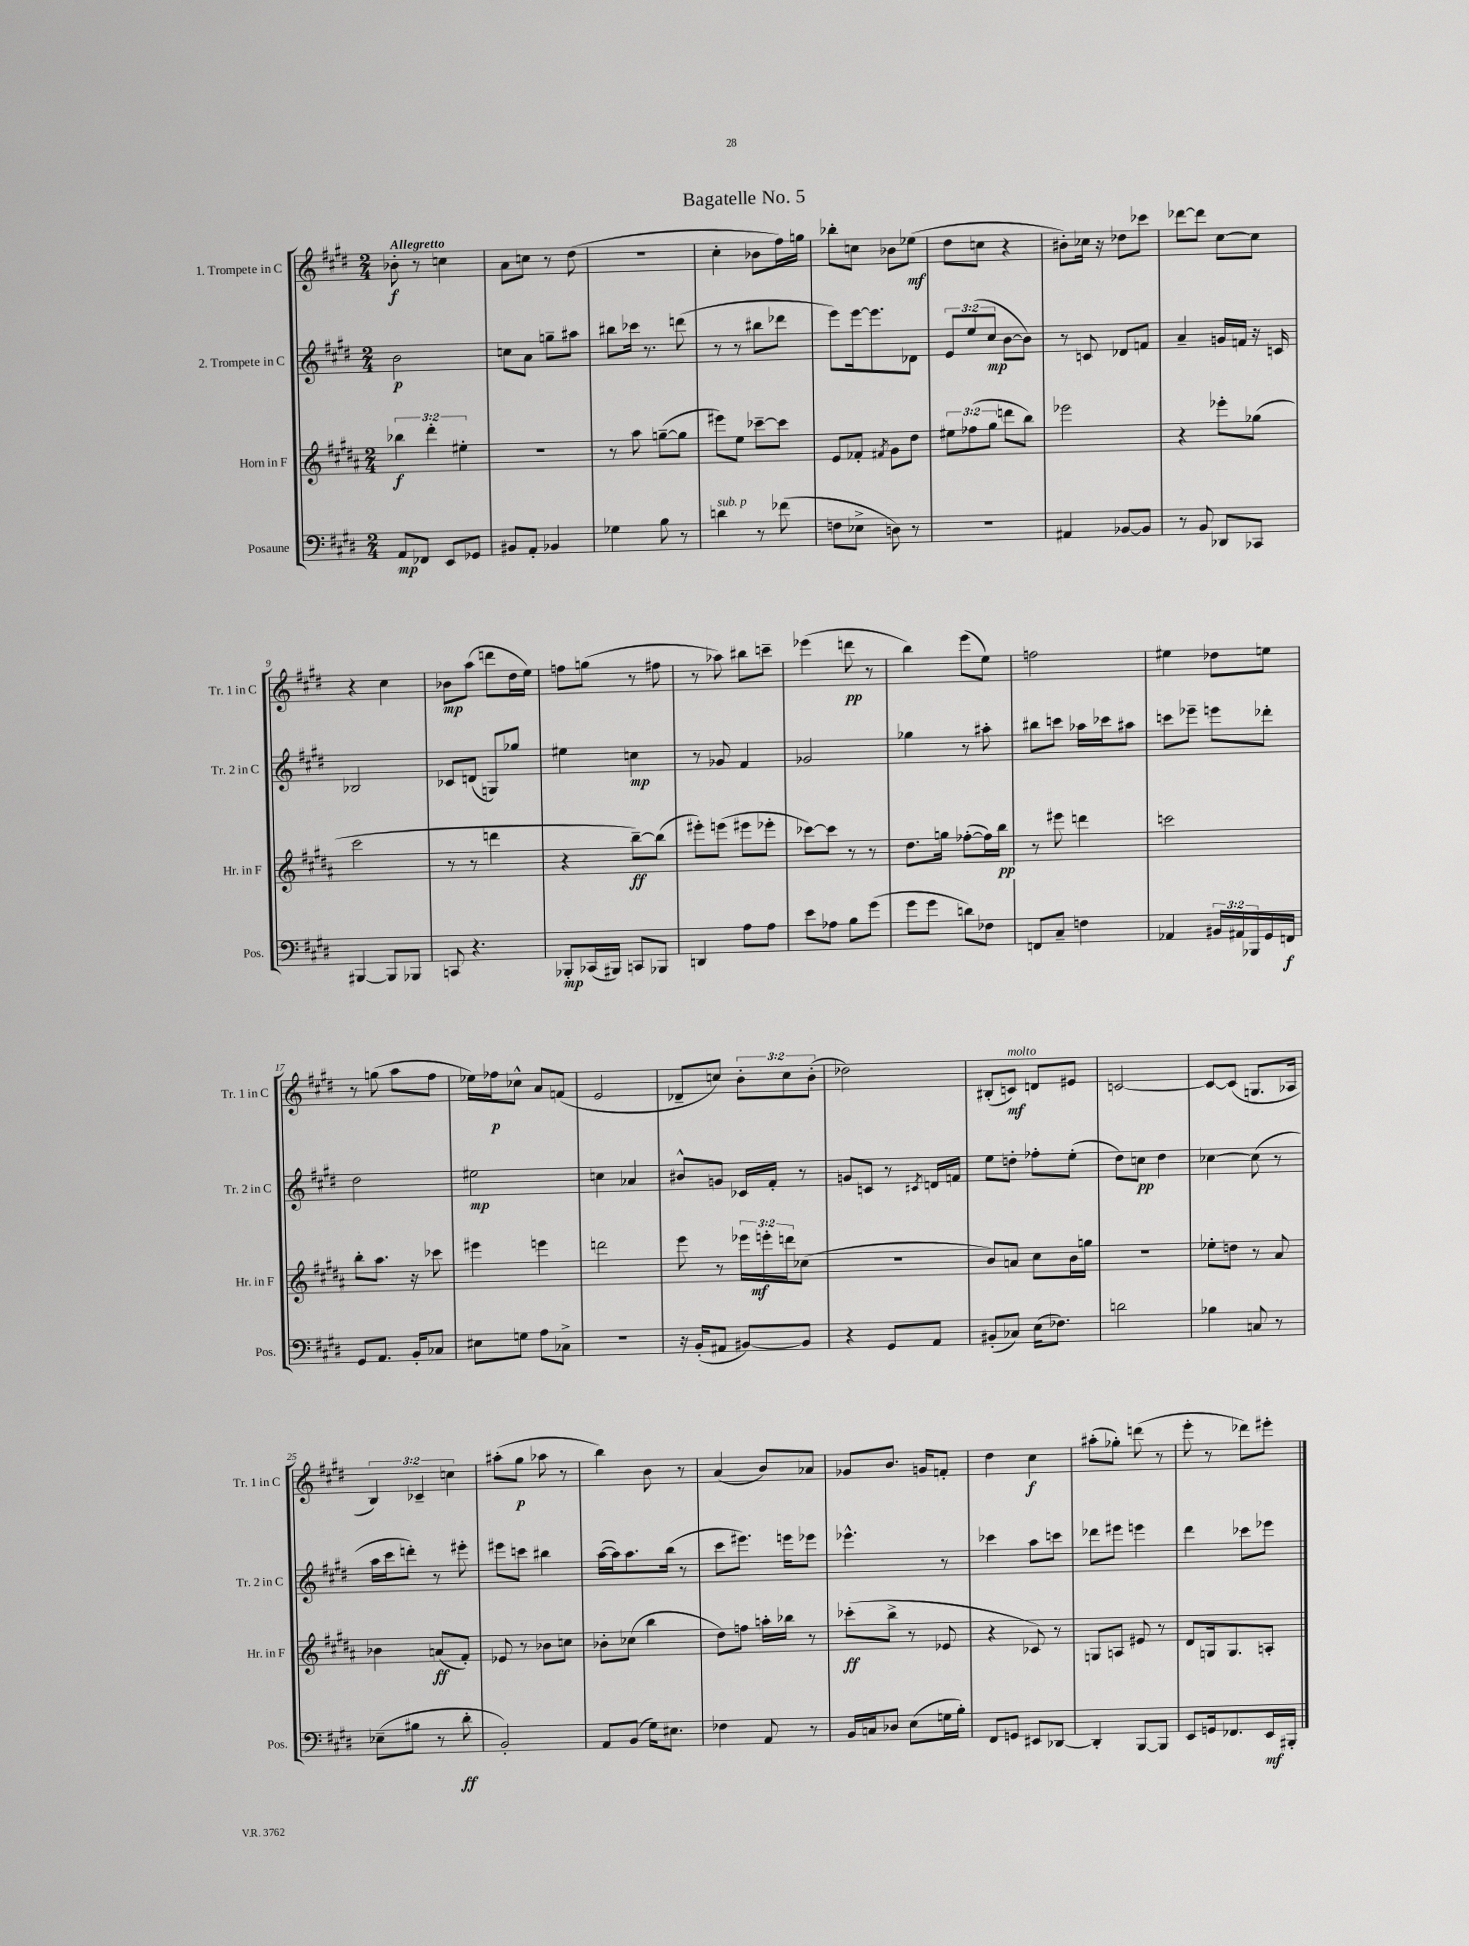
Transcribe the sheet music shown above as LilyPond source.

\header { title = "Bagatelle No. 5" }
<<
\new StaffGroup <<
\new Staff = "s0" \with { instrumentName = "1. Trompete in C" shortInstrumentName = "Tr. 1 in C" } {
    \clef treble \key e \major \numericTimeSignature \time 2/4 \override Staff.TupletNumber.text = #tuplet-number::calc-fraction-text \tempo "Allegretto"
    bes'8-.\f r8 c''4 |
    a'8 c''8 r8 dis''8( |
    R2 |
    cis''4-. bes'8 fis''16) g''16 |
    bes''8-. c''8 bes'8 ees''8\mf( |
    dis''8 c''8 r4 |
    bis'8-.) ces''16 r16 des''8 ces'''8 |
    des'''8~ des'''8 cis''8~ cis''8 |
    r4 cis''4 |
    bes'8\mp a''8( d'''8 dis''16 e''16) |
    f''8 g''8( r8 fis''8 |
    r8 aes''8) bis''8 c'''8-- |
    ees'''4( d'''8\pp r8 |
    b''4) e'''8( e''8) |
    f''2 |
    eis''4 des''8 e''8 |
    r8 g''8( a''8 fis''8 |
    ees''16) fes''16\p ces''8-^ a'8 f'8( |
    e'2 |
    des'8-- c''8) \tuplet 3/2 { b'8-. c''8 b'8-.( } |
    des''2) |
    bis8-.( c'8\mf^\markup { \italic "molto" }) d'8 eis'8 |
    c'2~ |
    c'8~ c'8( g8. aes16 |
    \tuplet 3/2 { b4) ces'4-- c''4 } |
    ais''8-.( gis''8\p aes''8 r8 |
    b''4) b'8 r8 |
    a'4( b'8) aes'8 |
    ges'8 b'8. g'16 f'8-. |
    dis''4 cis''4\f |
    ais''8-.( ges''8-.) d'''8( r8 |
    e'''8-. r8 des'''8) eis'''8-. \bar "|." |
}
\new Staff = "s1" \with { instrumentName = "2. Trompete in C" shortInstrumentName = "Tr. 2 in C" } {
    \clef treble \key e \major \numericTimeSignature \time 2/4 \override Staff.TupletNumber.text = #tuplet-number::calc-fraction-text
    b'2\p |
    c''8 a'8 g''8-- ais''8 |
    bis''8 ces'''16 r8. d'''8( |
    r8 r8 bis''8 des'''8 |
    e'''8) e'''16~ e'''8. des'8 |
    \tuplet 3/2 { e'8 e''8( cis''8\mp } b'8~ b'8) |
    r8 c'8 des'8 f'8 |
    a'4-- g'16 f'16 r16 c'16 |
    bes2 |
    ces'8 d'8( g8) ges''8 |
    eis''4 c''4\mp |
    r8 ges'8 fis'4 |
    ges'2 |
    ges''4 r8 ais''8-. |
    bis''8 c'''8 aes''16 ces'''16 ais''8 |
    c'''8 ees'''8-- e'''8 des'''8-. |
    dis''2 |
    eis''2\mp |
    c''4 aes'4 |
    bis'8-^ g'8 ces'16 fis'16-. r8 |
    g'8 c'8 r8 \acciaccatura { cis'8 } d'16 f'16 |
    e''8 d''8-. fes''8-. e''8-.( |
    dis''8) c''8\pp dis''4 |
    ces''4~ ces''8( r8 |
    a''16 cis'''16 d'''8-.) r8 eis'''8-. |
    eis'''8 c'''8 bis''4 |
    a''16~( a''16) a''8. b''16( r8 |
    cis'''8 eis'''8.) e'''16 ees'''8 |
    ees'''4.-^ r8 |
    ces'''4 a''8 c'''8 |
    des'''8 eis'''8 e'''4 |
    dis'''4 ces'''8 ees'''8 \bar "|." |
}
\new Staff = "s2" \with { instrumentName = "Horn in F" shortInstrumentName = "Hr. in F" } {
    \clef treble \key b \major \numericTimeSignature \time 2/4 \override Staff.TupletNumber.text = #tuplet-number::calc-fraction-text
    \tuplet 3/2 { bes''4\f dis'''4-. eis''4-. } |
    R2 |
    r8 ais''8 g''8~--( g''8 |
    eis'''8) e''8 ces'''8~-- ces'''8 |
    e'8 fes'8-. \acciaccatura { fis'8 } gis'8 dis''8 |
    \tuplet 3/2 { eis''8 fes''8( gis''8 } d'''8 b''8) |
    ees'''2 |
    r4 ees'''8-. ges''8( |
    cis'''2 |
    r8 r8 d'''4 |
    r4 b''8~--\ff) b''8( |
    eis'''8-.) e'''8( eis'''8 ees'''8-. |
    ces'''8~) ces'''8 r8 r8 |
    dis''8. g''16 fes''8~-.( fes''16) b''16\pp |
    r8 eis'''8 d'''4 |
    c'''2 |
    b''8-. ais''8. r16 ces'''8 |
    eis'''4 e'''4 |
    d'''2 |
    e'''8 r8 \tuplet 3/2 { ees'''16 e'''16-.\mf d'''16 } ces''8( |
    R2 |
    b'8) a'8 cis''8 b'16 g''16 |
    R2 |
    ees''8-. d''8 r8 ais'8 |
    bes'4 a'8\ff( fis'8-.) |
    ees'8 r8 bes'8 c''8 |
    bes'8-. ces''8( b''4 |
    dis''8) f''8 a''16-. bes''16 r8 |
    ces'''8-.\ff( b''8-> r8 ees'8 |
    r4 ces'8) r8 |
    g8 a8 eis'8 r8 |
    dis'8 g16 g8. a8-. \bar "|." |
}
\new Staff = "s3" \with { instrumentName = "Posaune" shortInstrumentName = "Pos." } {
    \clef bass \key e \major \numericTimeSignature \time 2/4 \override Staff.TupletNumber.text = #tuplet-number::calc-fraction-text
    a,8\mp fes,8 e,8 ges,8 |
    bis,8 a,8-. bes,4 |
    ges4 b8 r8 |
    d'4^\markup { \italic "sub. p" } r8 fes'8( |
    f8 ees8-> d8) r8 |
    R2 |
    ais,4 bes,8~ bes,8 |
    r8 b,8 des,8 ces,8 |
    bis,,4~ bis,,8 bes,,8 |
    c,8 r4. |
    bes,,8-.\mp ces,16( bis,,16) c,8 bes,,8 |
    d,4 a8 a8 |
    e'8 aes8 b8 gis'8( |
    gis'8 gis'8 d'8) fes8 |
    f,8 cis8-- f4 |
    aes,4 \tuplet 3/2 { bis,16 ais,16 bes,,16 } gis,16 f,16\f |
    gis,8 a,8. b,16-. ces8 |
    eis8 g8 a8 ces8-> |
    r2 |
    r16 b,16-.( ais,8 bis,8~) bis,8 |
    r4 gis,8 a,8 |
    bis,8-.( ces8) e16( fes8.) |
    d'2 |
    bes4 c8 r8 |
    ees8--( bis8 r8 dis'8-.\ff |
    b,2-.) |
    a,8 b,8( gis16) eis8. |
    fes4 a,8 r8 |
    b,16 c16 des8 e8( g16 b16-.) |
    fis,8 g,8 eis,8 des,8~ |
    des,4-. b,,8~ b,,8 |
    e,8 g,16 fes,8. e,16\mf bis,,16-. \bar "|." |
}
>>
>>
